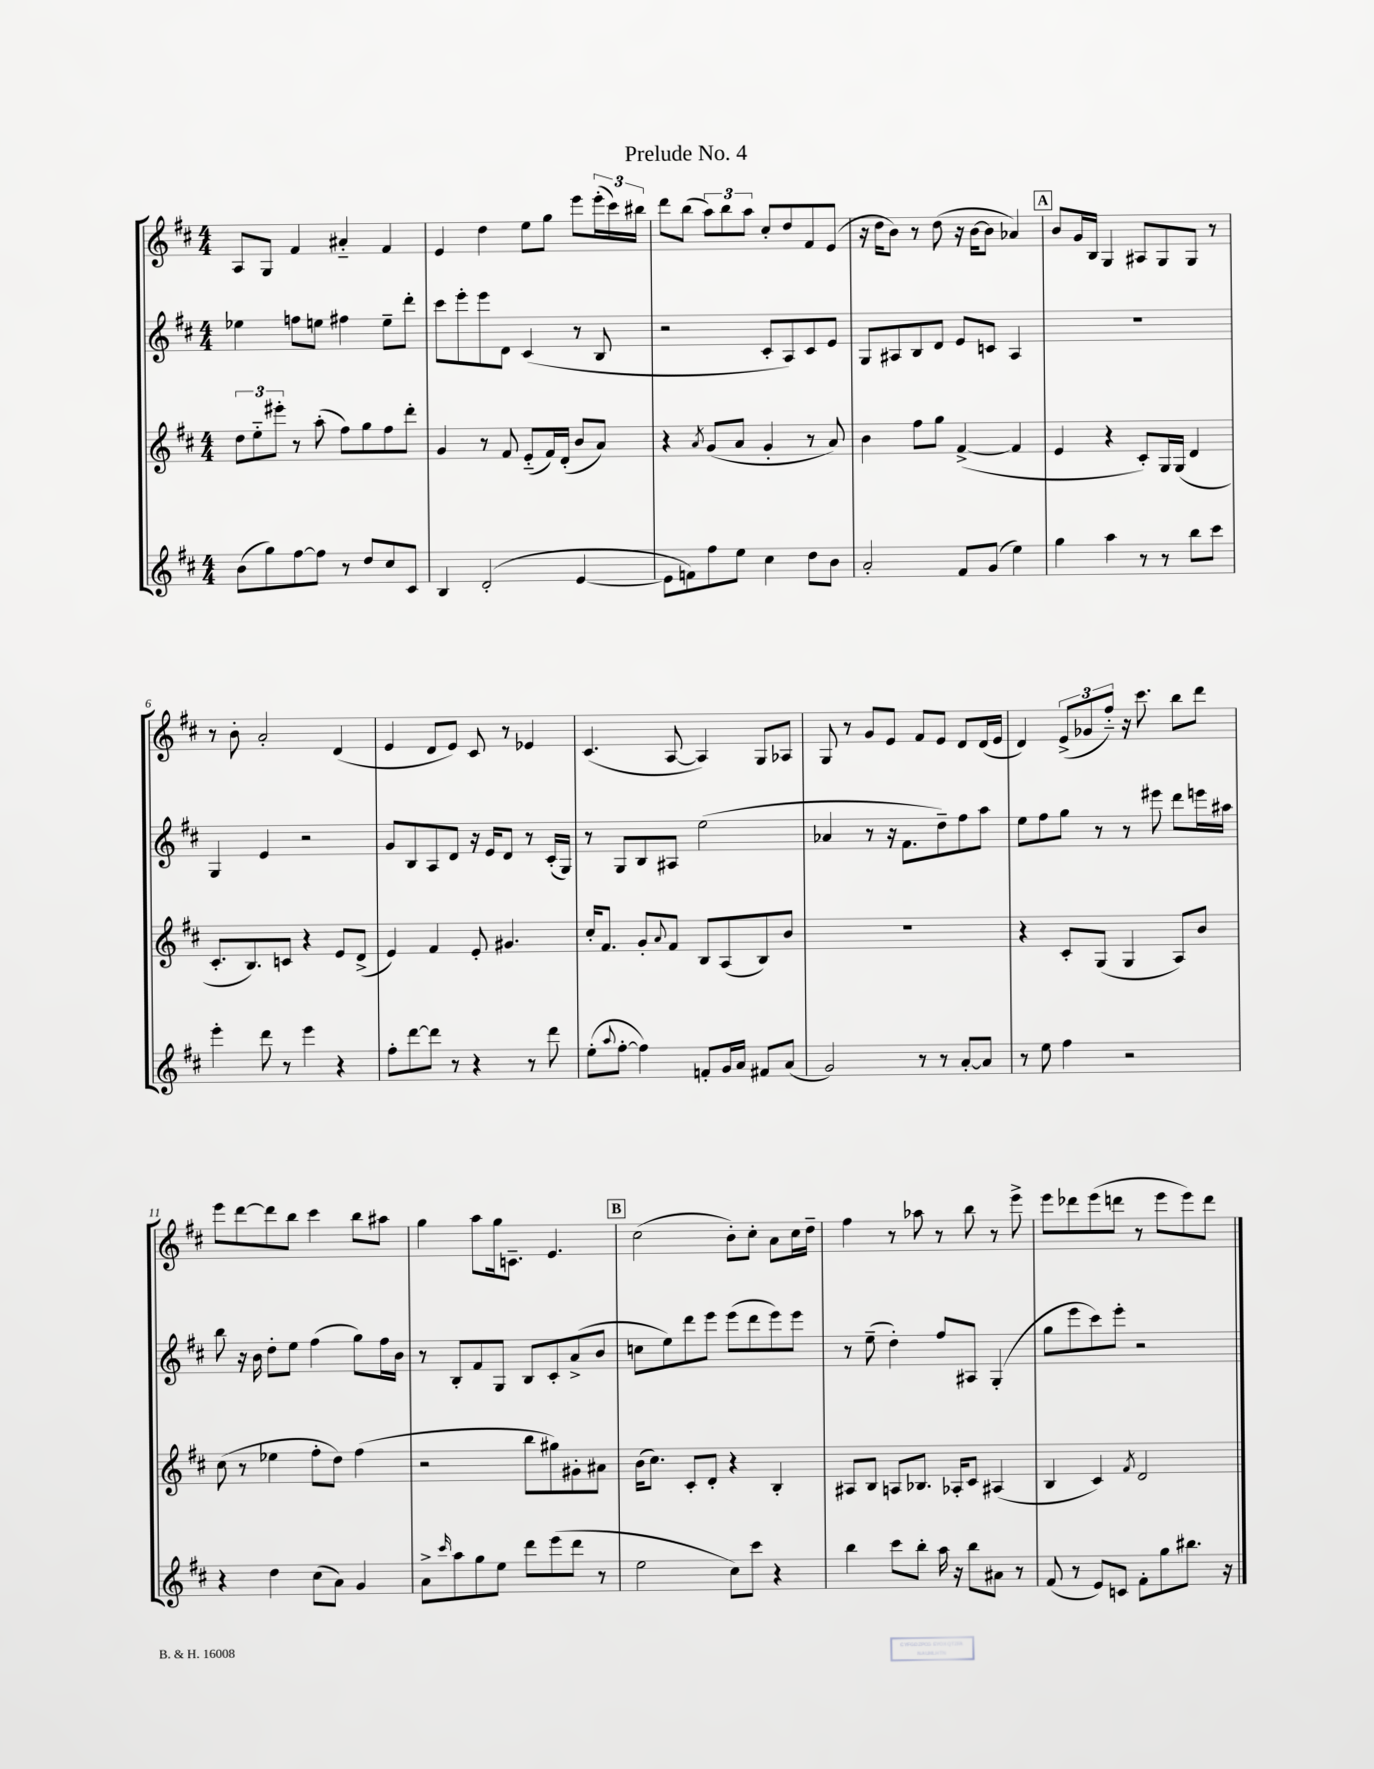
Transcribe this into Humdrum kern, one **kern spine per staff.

**kern	**kern	**kern	**kern
*staff4	*staff3	*staff2	*staff1
*clefG2	*clefG2	*clefG2	*clefG2
*k[f#c#]	*k[f#c#]	*k[f#c#]	*k[f#c#]
*M4/4	*M4/4	*M4/4	*M4/4
(8b	12dd	4ee-	8A
.	12ee'~	.	.
8gg)	.	.	8G
.	12eee#'	.	.
[8ff#	8r	8ff	4f#
8ff#]	(8aa'	8ee	.
8r	8ff#)	4ff#	4a#'~
8dd	8gg	.	.
8cc#	8ff#	8ee~	4f#
8c#	8ddd'	8ddd'	.
=	=	=	=
4B	4g	8ccc#	4e
.	.	8eee'	.
(2d'	8r	8eee	4dd
.	8f#	8d	.
.	(8e'~	(4c#	8ee
.	16f#)	.	8gg
.	(16d'	.	.
[4e	8b	8r	8eee
.	8a)	8B	(24eee'
.	.	.	24ccc#)
.	.	.	24bb#
=	=	=	=
8e]	4r	2r	8ddd
8f)	.	.	(8bb
.	8qa	.	.
8ff#	(8g	.	12aa)
.	.	.	12bb
8ee	8a	.	.
.	.	.	12aa
4cc#	4g'	8c#'	8cc#'
.	.	8A)	8dd
8dd	8r	8c#	8f#
8b	8a)	8e	(8e
=	=	=	=
2a'	4b	8G	16r
.	.	.	16dd
.	.	8A#	8b)
.	8ff#	8B	8r
.	8gg	8d	(8dd
8f#	([4f#^	8e	16r
.	.	.	[16b
(8g	.	8c	8b]
4ee)	4f#]	4A#	4a-)
=	=	=	=
4gg	4e	1r	8b
.	.	.	16g
.	.	.	16B
4aa	4r	.	4G
8r	8c#')	.	8A#
8r	16G	.	8G
.	(16G	.	.
8bb	4d	.	8G
8ccc#	.	.	8r
=	=	=	=
4eee'	8.c#'	4G	8r
.	.	.	8b'
.	8.B)	.	.
8ddd	.	4e	2a'
8r	8c	.	.
4eee	4r	2r	.
4r	8e	.	(4d
.	(8d^	.	.
=	=	=	=
8ff#'	4e)	8g	4e
[8ddd	.	8B	.
8ddd]	4f#	8A	8d
8r	.	8d	8e)
4r	8e'	16r	8c#
.	.	16e	.
.	4.g#	8d	8r
8r	.	8r	4e-
8ddd	.	(16c#'	.
.	.	16G)	.
=	=	=	=
(8ee'	16cc#'	8r	(4.c#
.	8.f#	.	.
8qqaa	.	.	.
[8ff#'	.	8G	.
4ff#])	8g'	8B	.
.	8qqa	.	.
.	8f#	8A#	[8A
8f'	8B	(2ee	4A])
16g	(8A	.	.
16a	.	.	.
8f#	8B)	.	8G
(8a	8b	.	8A-
=	=	=	=
2g)	1r	4a-	8G
.	.	.	8r
.	.	8r	8g
.	.	16r	8e
.	.	8.f#	.
8r	.	.	8f#
8r	.	8dd~)	8e
[8a'	.	8ff#	8d
8a]	.	8aa	(16d
.	.	.	16e
=	=	=	=
8r	4r	8ee	4d)
8ee	.	8ff#	.
4ff#	8c#'	8gg	(12e^
.	.	.	12g-
.	(8G	8r	.
.	.	.	12ff#'~)
2r	4G	8r	16r
.	.	.	8.ccc#
.	.	8eee#	.
.	8A)	8ddd	8bb
.	8b	16eee	8ddd
.	.	16aa#	.
=	=	=	=
4r	(8cc#	8bb	8eee
.	8r	16r	[8ddd
.	.	16b	.
4dd	4ee-	8dd'	8ddd]
.	.	8ee	8bb
(8cc#	8ff#'	(4ff#	4ccc#
8a)	8dd)	.	.
4g	(4ff#	8gg)	8bb
.	.	16ff#	8aa#
.	.	16b	.
=	=	=	=
8a^	2r	8r	4gg
16qqccc#	.	.	.
8aa	.	8B'	.
8gg	.	8f#	8aa
8ee	.	8G	16gg
.	.	.	8.c~
8ddd	8bb	8B	.
(8eee	8gg#)	8c#'	4.e
8ddd	8g#'	(8a^	.
8r	8a#	8b	.
=	=	=	=
2ee	(16b	8cc	(2cc#
.	8.cc#)	.	.
.	.	8ee)	.
.	8c#'	8ddd	.
.	8d'	8eee	.
8cc#)	4r	(8eee	8b')
8ccc#	.	8ddd	8cc#'
4r	4B'	8eee)	8a
.	.	8eee	16cc#
.	.	.	16dd~
=	=	=	=
4bb	8A#	8r	4ff#
.	8B	(8ee~	.
8ccc#	8A	4dd')	8r
8bb'	8.B-	.	8aa-
16aa	.	8ff#	8r
16r	16A-'	.	.
8bb	8c#	8A#	8bb
8a#	(4A#	(4G'	8r
8r	.	.	8eee^
=	=	=	=
(8f#	4B	8gg	8eee
8r	.	8eee	8ddd-
8e)	4c#)	8ccc#)	(8eee
8c	.	8eee'	8ddd
.	8qf#	.	.
8f#'	2d	2r	8r
8gg	.	.	8eee
8.bb#	.	.	8eee)
.	.	.	8ddd
16r	.	.	.
==	==	==	==
*-	*-	*-	*-
